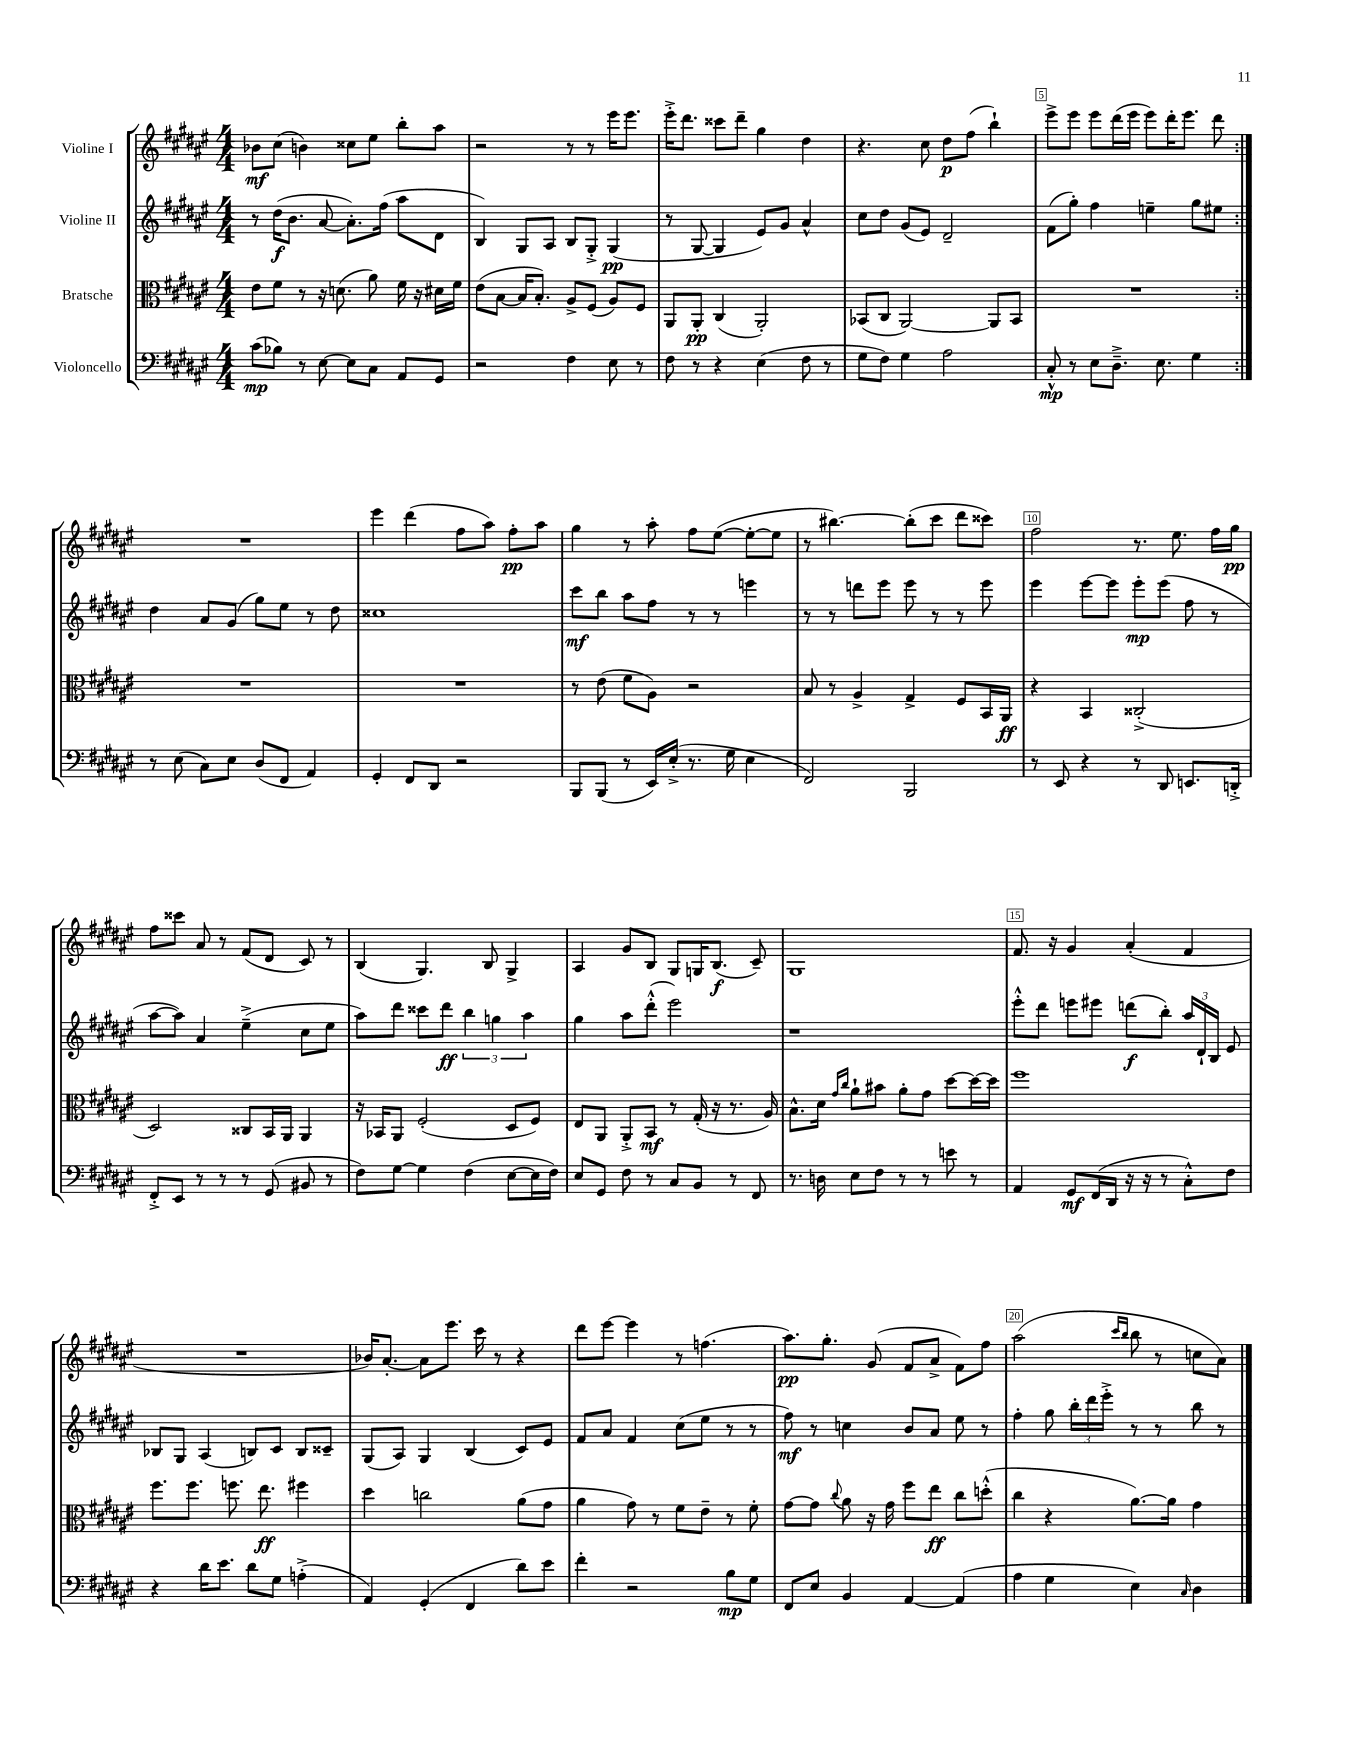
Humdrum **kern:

**kern	**kern	**kern	**kern
*staff4	*staff3	*staff2	*staff1
*clefF4	*clefC3	*clefG2	*clefG2
*k[f#c#g#d#a#e#]	*k[f#c#g#d#a#e#]	*k[f#c#g#d#a#e#]	*k[f#c#g#d#a#e#]
*M4/4	*M4/4	*M4/4	*M4/4
(8c#	8e#	8r	8b-
8B-)	8f#	(16dd#	(8cc#
.	.	8.b	.
8r	8r	.	4b)
[8E#	16r	[8a#	.
.	(8.d	.	.
8E#]	.	8.a#'])	8cc##
8C#	8a#)	.	8ee#
.	.	(16ff#	.
8AA#	16f#	8aa#	8bb'
.	16r	.	.
8GG#	16d#	8d#	8aa#
.	16f#	.	.
=	=	=	=
2r	(8e#	4B)	2r
.	[8B	.	.
.	16B]	8G#	.
.	8.B')	.	.
.	.	8A#	.
4F#	8A#^	8B	8r
.	(8F#	8G#'^	8r
8E#	8A#)	(4G#	16eee#
.	.	.	8.eee#
8r	8F#	.	.
=	=	=	=
8F#	8AA#	8r	16eee#'^
.	.	.	8.ddd#
8r	8AA#'	[8G#	.
4r	(4C#	4G#]	8ccc##
.	.	.	8ddd#~
(4E#	2AA#')	8e#)	4gg#
.	.	8g#	.
8F#	.	4a#^^	4dd#
8r	.	.	.
=	=	=	=
8G#	(8BB-	8cc#	4.r
8F#)	8C#	8dd#	.
4G#	[2AA#)	(8g#	.
.	.	8e#)	8cc#
2A#	.	2d#~	8dd#
.	.	.	(8ff#
.	8AA#]	.	4bb`)
.	8BB-	.	.
=	=	=	=
8C#'^^	1r	(8f#	8eee#^
8r	.	8gg#')	8eee#
8E#	.	4ff#	8eee#
8.D#~^	.	.	(16ddd#
.	.	.	16eee#
.	.	4ee~	8eee#)
8.E#	.	.	.
.	.	.	16ddd#'
.	.	.	8.eee#
4G#	.	8gg#	.
.	.	8ee#	8ddd#
=:|!	=:|!	=:|!	=:|!
8r	1r	4dd#	1r
(8E#	.	.	.
8C#)	.	8a#	.
8E#	.	(8g#	.
(8D#	.	8gg#)	.
8FF#	.	8ee#	.
4AA#)	.	8r	.
.	.	8dd#	.
=	=	=	=
4GG#'	1r	1cc##	4eee#
8FF#	.	.	(4ddd#
8DD#	.	.	.
2r	.	.	8ff#
.	.	.	8aa#)
.	.	.	8ff#'
.	.	.	8aa#
=	=	=	=
8BBB	8r	8ccc#	4gg#
(8BBB	(8e#	8bb	.
8r	8f#	8aa#	8r
16EE#)	8A#)	8ff#	8aa#'
(16E#'^	.	.	.
8.r	2r	8r	8ff#
.	.	8r	([8ee#
16G#	.	.	.
4E#	.	4eee	8ee#'_
.	.	.	8ee#]
=	=	=	=
2FF#)	8B	8r	8r
.	8r	8r	[4.bb#)
.	4A#^	8ddd	.
.	.	8eee#	.
2BBB	4G#^	8eee#	(8bb#']
.	.	8r	8ccc#
.	8F#	8r	8ddd#
.	16BB	8eee#	8ccc##)
.	16AA#	.	.
=	=	=	=
8r	4r	4eee#	2ff#
8EE#	.	.	.
4r	4BB	[8eee#	.
.	.	8eee#]	.
8r	(2C##'^	8eee#'	8.r
8DD#	.	(8eee#	.
.	.	.	8.ee#
8.EE	.	8ff#	.
.	.	8r	16ff#
16DD'^	.	.	16gg#
=	=	=	=
8FF#'^	2D#)	[8aa#	8ff#
8EE#	.	8aa#])	8ccc##
8r	.	4a#	8a#
8r	.	.	8r
8r	8C##	(4ee#~^	(8f#
(8GG#	16BB	.	8d#
.	16AA#	.	.
8BB#	4AA#	8cc#	8c#)
8r	.	8ee#	8r
=	=	=	=
8F#)	16r	8aa#)	(4B
.	16BB-	.	.
[8G#	8AA#	8ddd#	.
4G#]	(2F#'	8ccc##	4.G#)
.	.	8ddd#	.
(4F#	.	6bb	.
.	.	.	8B
.	.	6gg	.
[8E#	8D#	.	4G#^
.	.	6aa#	.
16E#]	8F#)	.	.
16F#)	.	.	.
=	=	=	=
8E#	8E#	4gg#	4A#
8GG#	8AA#	.	.
8F#	8AA#'^	8aa#	8g#
8r	8BB	(8ddd#'^^	8B
8C#	8r	2eee#)	8G#
8BB	(16G#'	.	16G
.	16r	.	(8.B
8r	8.r	.	.
8FF#	.	.	8c#~)
.	16A#)	.	.
=	=	=	=
8.r	8.B^^	1r	1G#
16D	16d#	.	.
.	16qqg#	.	.
.	16qqcc#	.	.
8E#	8a#`	.	.
8F#	8b#	.	.
8r	8a#'	.	.
8r	8g#	.	.
8e	[8dd#	.	.
8r	16dd#_	.	.
.	16dd#]	.	.
=	=	=	=
4AA#	1ff#	8eee#'^^	8.f#
.	.	8ddd#	.
.	.	.	16r
8GG#	.	8eee	4g#
(16FF#	.	8eee#	.
16DD#	.	.	.
16r	.	(8ddd	(4a#'
16r	.	.	.
8r	.	8bb')	.
8C#'^^)	.	24aa#	4f#
.	.	24d#`	.
.	.	24B	.
8F#	.	8e#	.
=	=	=	=
4r	8.ff#	8B-	1r
.	.	8G#	.
.	8.ff#	.	.
16d#	.	(4A#	.
8.e#	.	.	.
.	8.ff	.	.
8d#	.	8B)	.
.	8.ee#	.	.
8G#	.	8c#	.
(4A'^	4ff#	8B	.
.	.	8c##~	.
=	=	=	=
4AA#)	4dd#	(8G#	16b-)
.	.	.	[8.a#'
.	.	8A#)	.
(4GG#'	2cc	4G#	8a#]
.	.	.	8.eee#
4FF#	.	(4B	.
.	.	.	16ccc#
.	.	.	8r
8d#)	(8a#	8c#)	4r
8e#	8g#	8e#	.
=	=	=	=
4f#'	4a#	8f#	8ddd#
.	.	8a#	[8eee#
2r	8g#)	4f#	4eee#]
.	8r	.	.
.	8f#	(8cc#	8r
.	8e#~	8ee#	(4.ff
8B	8r	8r	.
8G#	8f#'	8r	.
=	=	=	=
8FF#	[8g#	8ff#)	8.aa#)
8E#	8g#]	8r	.
.	.	.	8.gg#'
.	8qqcc#	.	.
4BB	8a#	4cc	.
.	16r	.	(8g#
.	16g#	.	.
[4AA#	8ff#	8b	8f#
.	8ee#	8a#	8a#^
(4AA#]	8cc#	8ee#	8f#)
.	(8dd'^^	8r	8ff#
=	=	=	=
4A#	4cc#	4ff#'	(2aa#
4G#	4r	8gg#	.
.	.	24bb'	.
.	.	24ddd#	.
.	.	24eee#'^	.
.	.	.	16qqccc#
.	.	.	16qqbb
4E#)	[8.a#)	8r	8bb
.	.	8r	8r
.	16a#]	.	.
16qqC#	.	.	.
4D#	4g#	8bb	8cc
.	.	8r	8a#)
==	==	==	==
*-	*-	*-	*-
